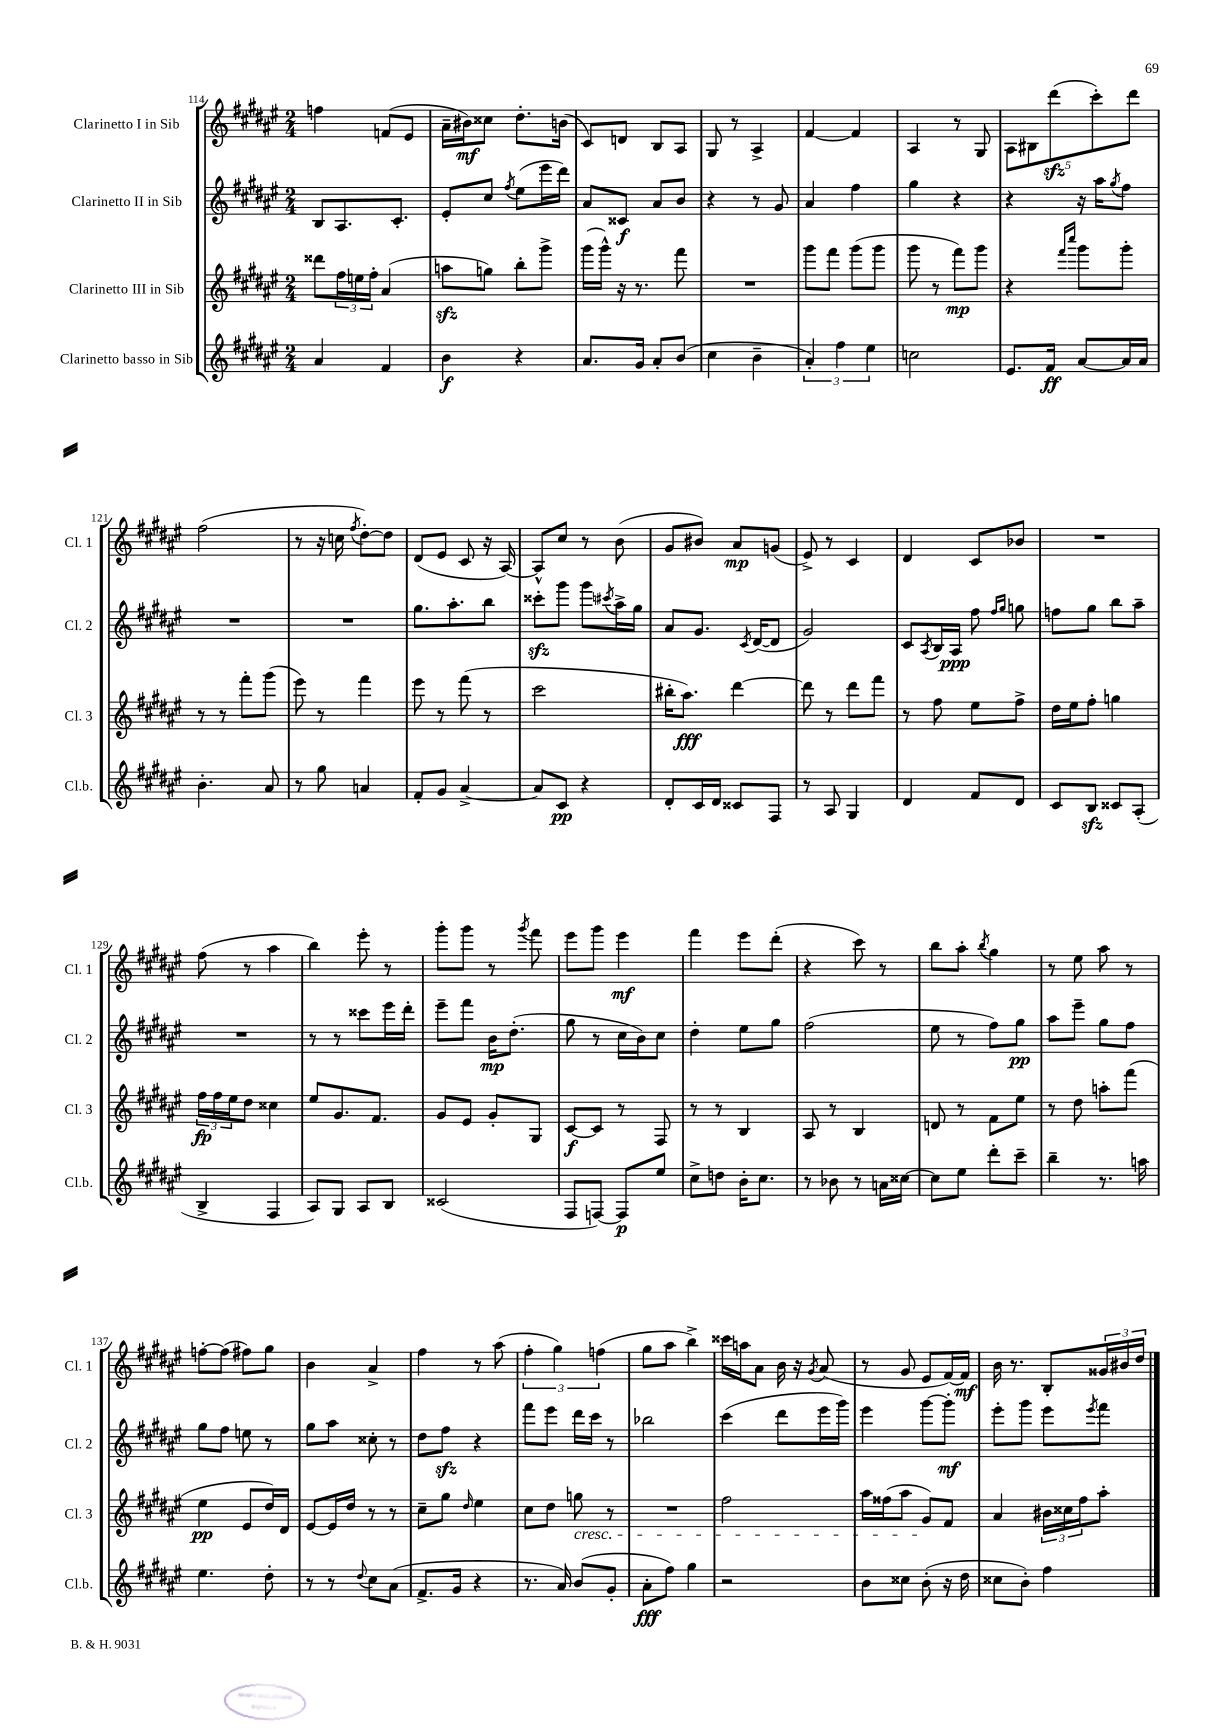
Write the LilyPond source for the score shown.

<<
\new StaffGroup <<
\new Staff = "s0" \with { instrumentName = "Clarinetto I in Sib" shortInstrumentName = "Cl. 1" } {
    \clef treble \key fis \major \numericTimeSignature \time 2/4
    f''4 f'8( eis'8 |
    ais'16-- bis'16\mf) cisis''8 dis''8.-. b'16( |
    cis'8) d'8 b8 ais8 |
    gis8 r8 ais4-> |
    fis'4~ fis'4 |
    ais4 r8 gis8 |
    \tuplet 5/4 { ais8 bis8 dis'''8\sfz( cis'''8-.) dis'''8 } |
    fis''2( |
    r8 r16 c''16 \acciaccatura { fis''8 } dis''8~-.) dis''8 |
    dis'8( eis'8 cis'8 r16 ais16~) |
    ais8-^ cis''8 r8 b'8( |
    gis'8 bis'8) ais'8\mp g'8( |
    eis'8->) r8 cis'4 |
    dis'4 cis'8 bes'8 |
    R2 |
    fis''8( r8 ais''4 |
    b''4) eis'''8-. r8 |
    gis'''8-. gis'''8 r8 \acciaccatura { gis'''8 } fis'''8 |
    eis'''8 gis'''8 eis'''4\mf |
    fis'''4 eis'''8 dis'''8-.( |
    r4 cis'''8) r8 |
    b''8 ais''8-. \acciaccatura { b''8 } gis''4 |
    r8 eis''8 ais''8 r8 |
    f''8~-. f''8( fis''8) gis''8 |
    b'4 ais'4-> |
    fis''4 r8 ais''8( |
    \tuplet 3/2 { fis''4-. gis''4) f''4( } |
    gis''8 ais''8 b''4->) |
    cisis'''16 a''16 ais'8 b'16 r16 \acciaccatura { gis'8 } ais'8( |
    r8 gis'8 eis'8 fis'16~) fis'16\mf |
    b'16 r8. b8-. \tuplet 3/2 { gisis'16 bis'16 dis''16 } \bar "|." |
}
\new Staff = "s1" \with { instrumentName = "Clarinetto II in Sib" shortInstrumentName = "Cl. 2" } {
    \clef treble \key fis \major \numericTimeSignature \time 2/4
    b8 ais8. cis'8.-. |
    eis'8-. cis''8 \acciaccatura { fis''8 } eis''8( eis'''16 dis'''16) |
    ais'8 cisis'8\f ais'8 b'8 |
    r4 r8 gis'8 |
    ais'4 fis''4 |
    gis''4 r4 |
    r4 r16 ais''16 \acciaccatura { gis''8 } fis''8 |
    R2 |
    R2 |
    gis''8. ais''8.-. b''8 |
    cisis'''8-.\sfz gis'''8 gis'''8 \acciaccatura { cis'''8 } ais''16-> gis''16 |
    ais'8 gis'8. \acciaccatura { cis'8 } dis'16~( dis'8 |
    gis'2) |
    cis'8 \acciaccatura { ais8 } b16 ais16\ppp fis''8 \grace { fis''16 gis''16 } g''8 |
    f''8 gis''8 b''8 ais''8-- |
    R2 |
    r8 r8 cisis'''8 eis'''16 dis'''16-. |
    eis'''8-- fis'''8 b'16\mp dis''8.-.( |
    gis''8 r8 cis''16 b'16) cis''8 |
    dis''4-. eis''8 gis''8 |
    fis''2( |
    eis''8 r8 fis''8) gis''8\pp |
    ais''8 eis'''8-- gis''8 fis''8 |
    gis''8 fis''8 e''8 r8 |
    gis''8 ais''8 cisis''8-. r8 |
    dis''8 fis''8\sfz r4 |
    fis'''8 eis'''8 dis'''16 cis'''16 r8 |
    bes''2 |
    cis'''4( dis'''8 eis'''16 gis'''16) |
    eis'''4 gis'''8~ gis'''8-.\mf |
    eis'''8-. gis'''8 eis'''8 \acciaccatura { eis'''8 } fis'''8 \bar "|." |
}
\new Staff = "s2" \with { instrumentName = "Clarinetto III in Sib" shortInstrumentName = "Cl. 3" } {
    \clef treble \key fis \major \numericTimeSignature \time 2/4
    disis'''8 \tuplet 3/2 { fis''16 e''16 fis''16-. } ais'4( |
    a''8\sfz g''8) b''8-. gis'''8-> |
    gis'''16( gis'''16-^) r16 r8. fis'''8 |
    R2 |
    gis'''8 fis'''8 gis'''8( gis'''8 |
    gis'''8 r8 fis'''8\mp) gis'''8 |
    r4 \grace { fis'''16 cis''''16 } gis'''8 gis'''8-. |
    r8 r8 fis'''8-. gis'''8( |
    eis'''8) r8 fis'''4 |
    eis'''8 r8 fis'''8( r8 |
    cis'''2 |
    bis''16-. ais''8.\fff) dis'''4~ |
    dis'''8 r8 dis'''8 fis'''8 |
    r8 fis''8 eis''8 fis''8-> |
    dis''16 eis''16 fis''8-. g''4 |
    \tuplet 3/2 { fis''16\fp fis''16 eis''16 } dis''8 cisis''4 |
    eis''8 gis'8. fis'8. |
    gis'8 eis'8 gis'8-. gis8 |
    cis'8~\f cis'8 r8 fis8 |
    r8 r8 b4 |
    ais8 r8 b4 |
    d'8 r8 fis'8 eis''8 |
    r8 dis''8 a''8-. fis'''8( |
    eis''4\pp eis'8 dis''16) dis'16 |
    eis'8~ eis'16 dis''16 r8 r8 |
    cis''8-- gis''8 \grace { dis''16 } eis''4 |
    cis''8 dis''8 g''8\cresc r8 |
    R2 |
    fis''2 |
    ais''16 fisis''16( ais''8 gis'8\!) fis'8 |
    ais'4 \tuplet 3/2 { bis'16 cisis''16 fis''16 } ais''8-. \bar "|." |
}
\new Staff = "s3" \with { instrumentName = "Clarinetto basso in Sib" shortInstrumentName = "Cl.b." } {
    \clef treble \key fis \major \numericTimeSignature \time 2/4
    ais'4 fis'4 |
    b'4\f r4 |
    ais'8. gis'16 ais'8-. b'8( |
    cis''4 b'4-- |
    \tuplet 3/2 { ais'4-.) fis''4 eis''4 } |
    c''2 |
    eis'8. fis'16\ff ais'8~ ais'16 ais'16 |
    b'4.-. ais'8 |
    r8 gis''8 a'4 |
    fis'8-. gis'8 ais'4~-> |
    ais'8 cis'8\pp r4 |
    dis'8-. cis'16 dis'16 cisis'8 fis8 |
    r8 ais8 gis4 |
    dis'4 fis'8 dis'8 |
    cis'8 b8\sfz cisis'8 ais8-.( |
    b4-> fis4 |
    ais8) gis8 ais8 b8 |
    cisis'2( |
    fis8 f8~) f8\p eis''8 |
    cis''8-> d''8 b'16-. cis''8. |
    r8 bes'8 r8 a'16 cisis''16~ |
    cisis''8 eis''8 dis'''8-. cis'''8-- |
    b''4-- r8. a''16 |
    eis''4. dis''8-. |
    r8 r8 \appoggiatura { dis''8 } cis''8 ais'8( |
    fis'8.-> gis'16 r4 |
    r8. ais'16) b'8( gis'8-. |
    ais'8-.\fff fis''8) gis''4 |
    r2 |
    b'8 cisis''8 b'8-.( r16 dis''16 |
    cisis''8 b'8-.) fis''4 \bar "|." |
}
>>
>>
\layout { \context { \Score currentBarNumber = #114 } }
